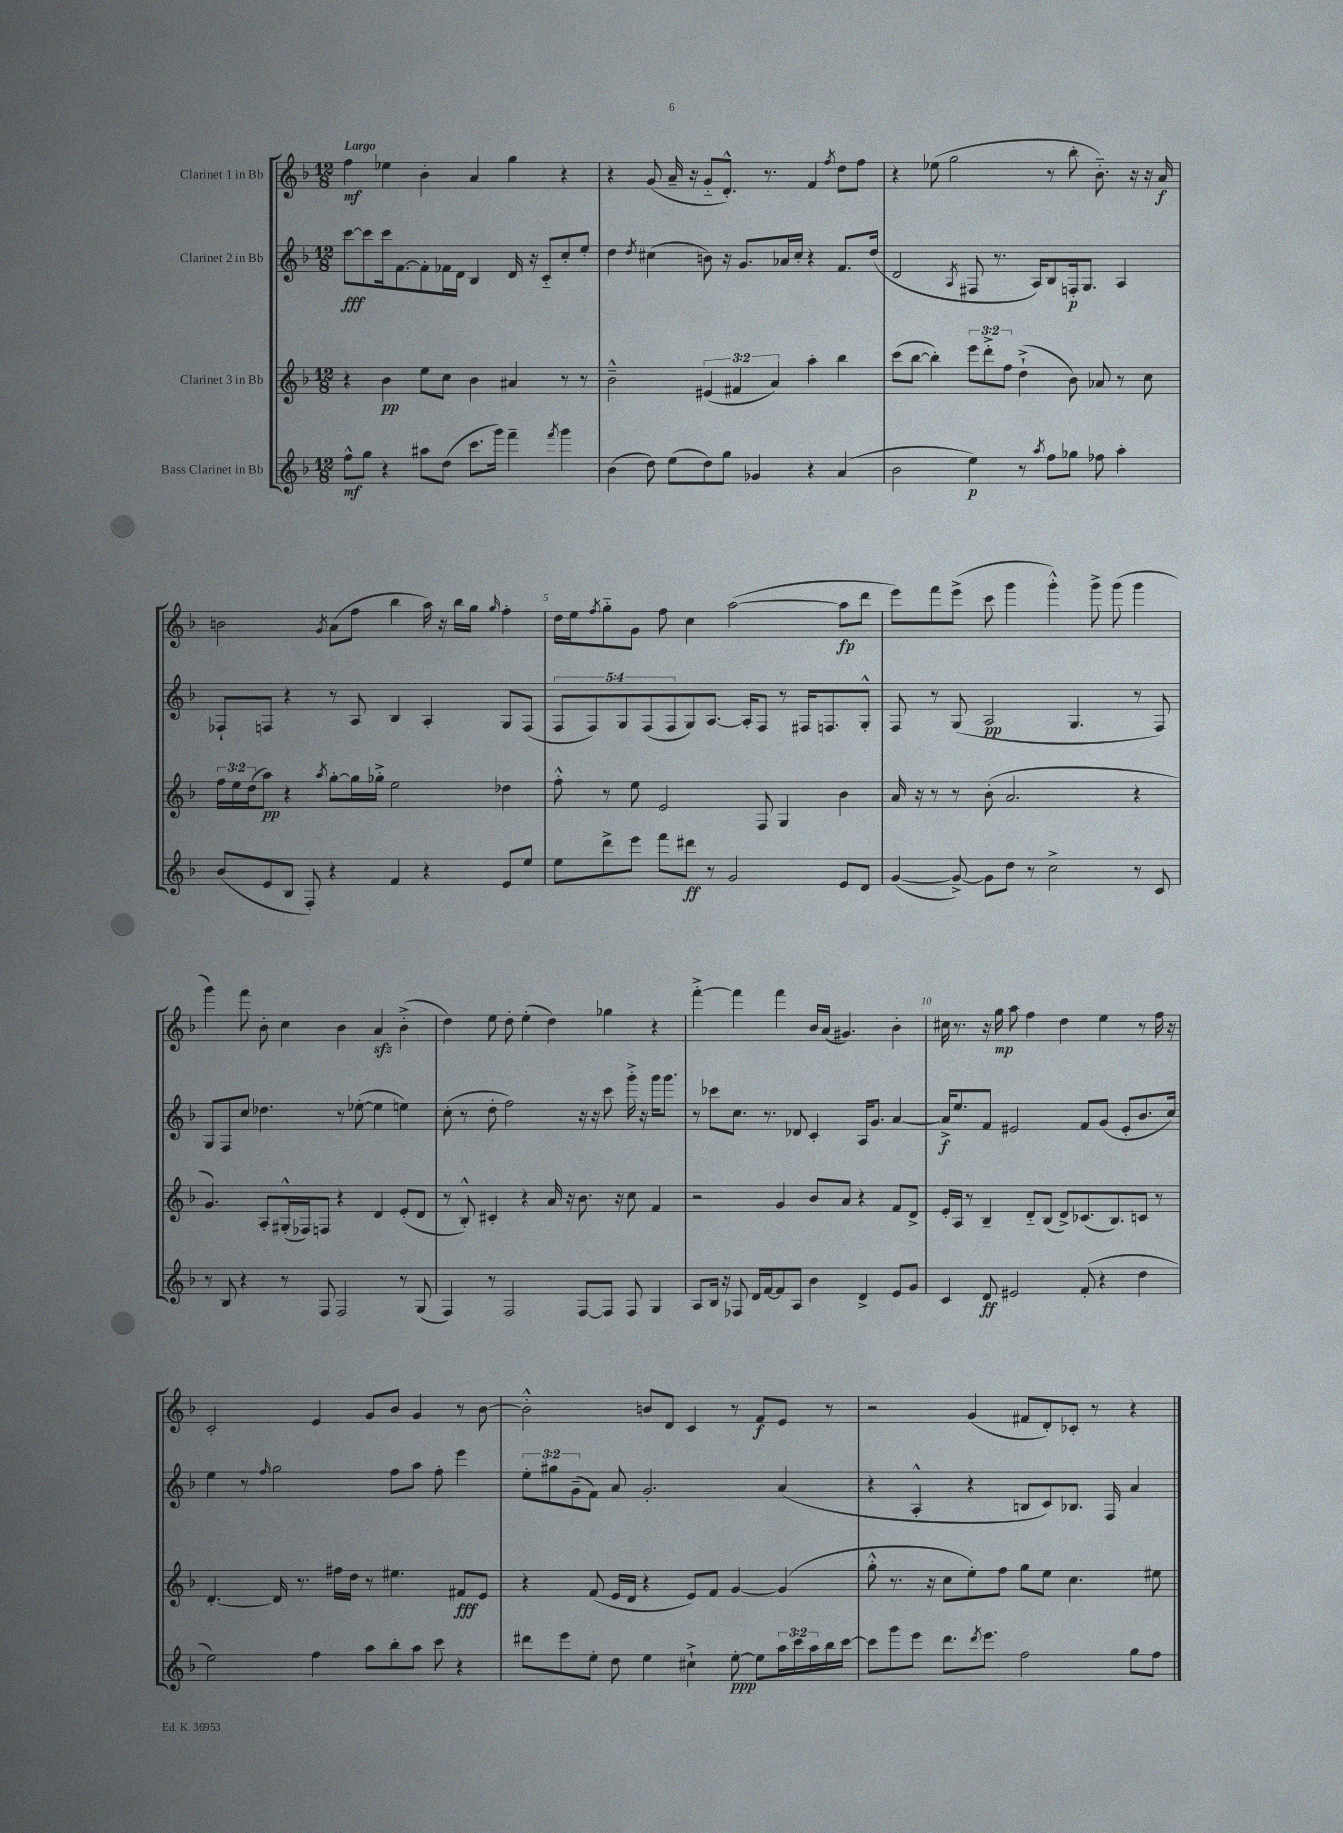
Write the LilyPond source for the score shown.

<<
\new StaffGroup <<
\new Staff = "s0" \with { instrumentName = "Clarinet 1 in Bb" } {
    \clef treble \key f \major \numericTimeSignature \time 12/8 \tempo "Largo"
    f''4\mf ees''4 bes'4-. a'4 g''4 r4 |
    r4 g'8( a'16-- r16 g'8-_ d'8.-.-^) r8. f'4 \acciaccatura { f''8 } d''8 f''8 |
    r4 ees''8( g''2 r8 bes''8-. bes'8.-_) r16 r16 a'16\f |
    b'2 \acciaccatura { g'8 } a'8( f''8 bes''4 a''16) r16 bes''16 g''16 \grace { g''16 } f''4-. |
    d''16 e''16 \acciaccatura { f''8 } g''8-_ g'8 f''8 c''4 a''2~( a''8\fp d'''8 |
    e'''8) f'''8 e'''8->( c'''8 g'''4 g'''4-.-^) g'''8-> g'''8( g'''4 |
    g'''4) f'''8 bes'8-. c''4 bes'4 a'4\sfz bes'4-.->( |
    d''4) e''8 d''8-. e''4-.( d''4) ges''4 r4 |
    f'''4~-.-> f'''4 f'''4 bes'16 a'16( gis'4.) bes'4-. |
    cis''16 r8. r16 g''16\mp a''8 f''4 d''4 e''4 r8 f''16 r16 |
    c'2-. e'4 g'8 bes'8 g'4 r8 bes'8~ |
    bes'2-.-^ b'8 d'8 c'4 r8 f'8\f e'8 r8 |
    r2 g'4( fis'8 d'8-.) ces'8-. r8 r4 \bar "|." |
}
\new Staff = "s1" \with { instrumentName = "Clarinet 2 in Bb" } {
    \clef treble \key f \major \numericTimeSignature \time 12/8 \override Staff.TupletNumber.text = #tuplet-number::calc-fraction-text
    c'''8~\fff c'''8 c'''16 f'8.~ f'8-. fes'16 d'16 bes4 d'16 r16 c'8-_ c''8-. e''8-. |
    d''4 \acciaccatura { d''8 } cis''4( b'8) r16 g'8. aes'16 cis''16-. r4 f'8. d''16( |
    d'2 \acciaccatura { a8 } fis8 r8. a16) bes8 f16-.\p g8. a4 |
    fes8-! f8 r4 r8 a8 bes4 a4-. g8 f8( |
    \tuplet 5/4 { f8 f8) g8 f8( f8 } g8) a8.~ a16-. f8 r8 fis16 f8. g8-.-^ |
    f8 r8 g8( a2\pp g4. r8 f8) |
    g8 f8 c''8 des''4. r8 ees''8~-.( ees''4 e''4) |
    c''8-.( r8 d''8-. f''2) r16 r16 c'''8 g'''16-.-> r16 g'''16 g'''8. |
    r8 ces'''8 c''8. r8. des'8 c'4-. a16 g'8. a'4~ |
    a'16->\f e''8. f'8 eis'2 f'8 g'8( eis'8-. bes'8. c''16) |
    e''4 r8 \grace { f''16 } g''2 f''8 a''8 f''8-. e'''4 |
    \tuplet 3/2 { e''8-. gis''8 g'8--( } f'8) a'8 g'2.-. a'4( |
    r4 a4-.-^ r4 b8 c'8) bes8. f16 a'4 \bar "|." |
}
\new Staff = "s2" \with { instrumentName = "Clarinet 3 in Bb" } {
    \clef treble \key f \major \numericTimeSignature \time 12/8 \override Staff.TupletNumber.text = #tuplet-number::calc-fraction-text
    r4 bes'4\pp e''8 c''8 bes'4 ais'4 r8 r8 |
    bes'2---^ \tuplet 3/2 { eis'4( fis'4 a'4) } a''4-. bes''4 |
    c'''8( bes''8~ bes''4-.) \tuplet 3/2 { e'''8 d'''8-.-> f''8 } d''4-!->( bes'8) aes'8 r8 c''8 |
    \tuplet 3/2 { f''16 e''16 d''16( } a''8\pp) r4 \acciaccatura { a''8 } g''8~-. g''16 ges''16-.-> e''2 des''4 |
    f''8-.-^ r8 e''8 e'2 f8 g4 bes'4 |
    a'16 r16 r8 r8 bes'8-.( a'2. r4 |
    g'4.) a8-. gis16-.-^( fes16) f8 r4 d'4 e'8-.( d'8 |
    r8 bes8-.-^) cis'4-. r4 a'16 r16 bes'8. r16 c''8 f'4 |
    r2 g'4 bes'8 a'8 r4 f'8 d'8-> |
    e'16-. a16 r8 bes4-- d'8-_ bes8( d'8->) ces'8.( bes8.) c'8 r8 |
    d'4.~-. d'16 r8. fis''16 d''16 r8 eis''4. fis'8\fff e'8 |
    r4 f'8( e'16 d'16 r4 e'8) f'8 g'4~ g'4( |
    g''8-.-^ r8. r16 c''8 e''8-.) f''8 g''8 e''8 c''4. eis''8 \bar "|." |
}
\new Staff = "s3" \with { instrumentName = "Bass Clarinet in Bb" } {
    \clef treble \key f \major \numericTimeSignature \time 12/8 \override Staff.TupletNumber.text = #tuplet-number::calc-fraction-text
    f''8-^\mf g''8 r4 ais''8 d''8( c'''8. g'''16) f'''4-- \acciaccatura { f'''8 } g'''4 |
    bes'4( d''8) e''8( d''8) g''8 ges'4 r4 a'4( |
    bes'2 e''4\p) r8 \acciaccatura { a''8 } f''8 ges''8 fes''8 a''4-. |
    bes'8( e'8 bes8 f8-.) r4 f'4 r4 e'8 e''8 |
    e''8 d'''8-> e'''8 f'''8 dis'''8\ff r8 g'2 e'8 d'8 |
    g'4~( g'8~->) g'8 d''8 r8 c''2-> r8 c'8 |
    r8 bes8 r4 r8 f8 f2 r8 g8( |
    f4) r8 f2 f8~ f8 f8 g4 |
    a8 bes16 r16 fes8 d'16 f'16~ f'8 a8 bes'4 d'4-> e'8 g'8 |
    c'4 d'8\ff eis'2 f'8-.( r4 d''4 |
    e''2) f''4 a''8 bes''8-. a''8 c'''8 r4 |
    dis'''8 e'''8 e''8-. d''8 e''4 cis''4-!-> e''8~-.\ppp e''8 \tuplet 3/2 { a''16 c'''16 a''16 } bes''16 c'''16~ |
    c'''8 g'''8 e'''8 d'''8. \acciaccatura { d'''8 } e'''8. f''2 g''8 f''8 \bar "|." |
}
>>
>>
\layout { \context { \Score \override BarNumber.break-visibility = ##(#f #t #t) barNumberVisibility = #(every-nth-bar-number-visible 5) } }
